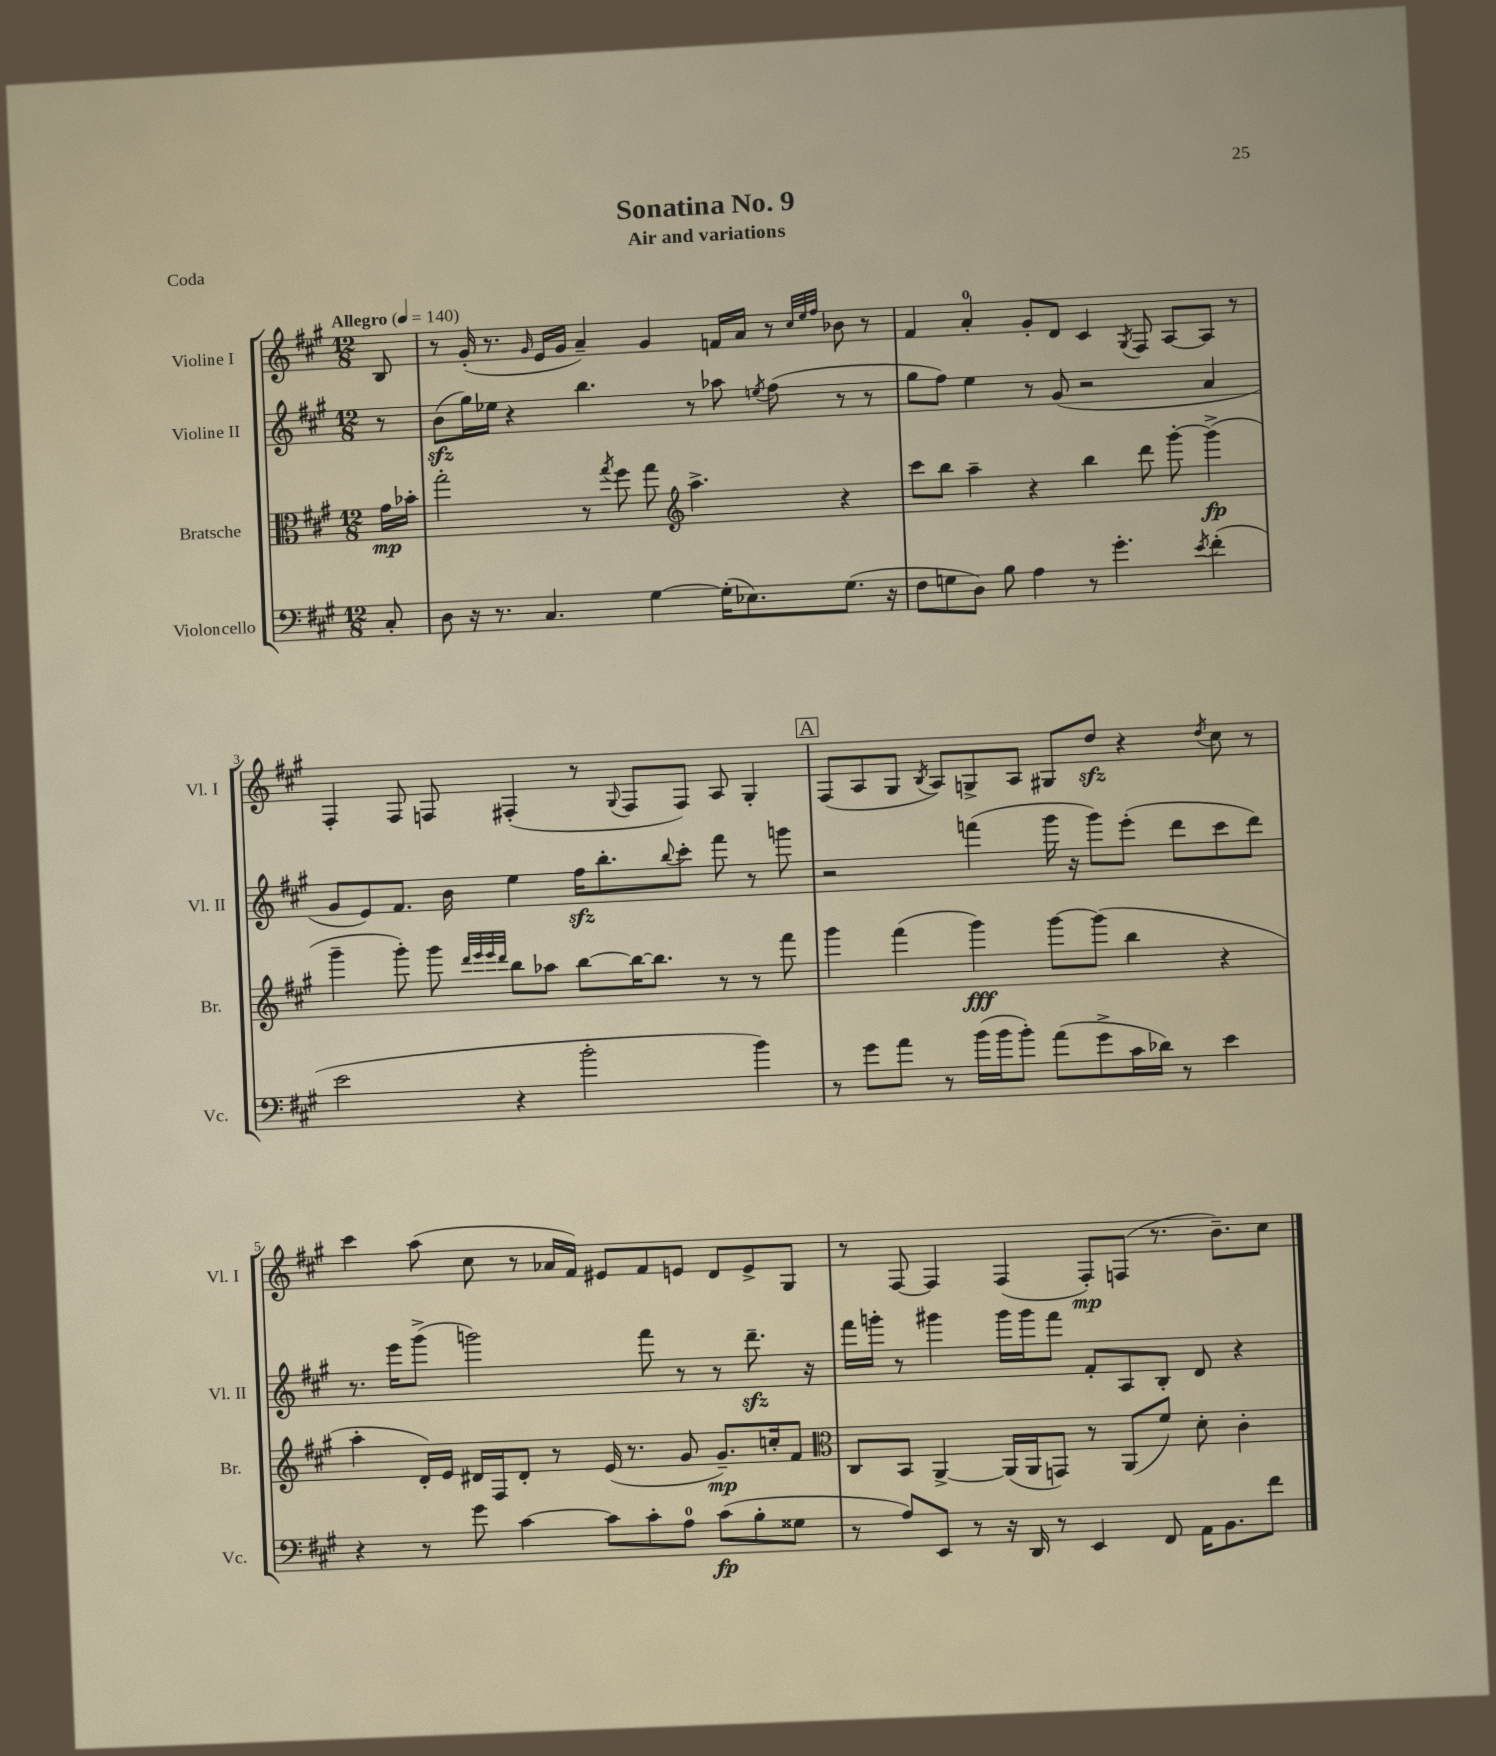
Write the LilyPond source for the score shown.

\header { title = "Sonatina No. 9" subtitle = "Air and variations" piece = "Coda" }
<<
\new StaffGroup <<
\new Staff = "s0" \with { instrumentName = "Violine I" shortInstrumentName = "Vl. I" } {
    \clef treble \key a \major \numericTimeSignature \time 12/8 \partial 8 \tempo "Allegro" 4 = 140
    b8 |
    r8 gis'16-.( r8. \grace { gis'16 } e'16 gis'16 a'4--) gis'4 f'16 a'16 r8 \grace { cis''32 e''32 fis''32 } bes'8 r8 |
    fis'4 a'4-0-. gis'8-. d'8 cis'4 \acciaccatura { gis8 } fis8 a8~ a8 r8 |
    fis4-. fis8 f8 fis4-.( r8 \appoggiatura { gis8 } fis8 fis8) a8 gis4-. |
    \mark \markup { \box "A" } fis8( a8 gis8 \acciaccatura { b8 } a8) g8-> a8 gis8 d''8\sfz r4 \acciaccatura { d''8 } cis''8 r8 |
    cis'''4 a''8( cis''8 r8 aes'16 fis'16) eis'8 fis'8 e'8 d'8 e'8-> gis8 |
    r8 fis8~ fis4 fis4( fis8-.\mp) f8( r8. b'8.--) cis''8 \bar "|." |
}
\new Staff = "s1" \with { instrumentName = "Violine II" shortInstrumentName = "Vl. II" } {
    \clef treble \key a \major \numericTimeSignature \time 12/8 \partial 8
    r8 |
    b'8\sfz( gis''16) ees''16 r4 b''4. r8 aes''8 \acciaccatura { e''8 } fis''8( r8 r8 |
    gis''8 fis''8) e''4 r8 gis'8( r2 a'4 |
    gis'8 e'8) fis'8. b'16 e''4 fis''16\sfz b''8.-. \appoggiatura { b''8 } cis'''8-. fis'''8 r8 g'''8 |
    \mark \markup { \box "A" } r2 f'''4( gis'''16 r16 gis'''8) e'''8-.( d'''8 cis'''8 d'''8) |
    r8. e'''16 gis'''8->( g'''2) fis'''8 r8 r8 d'''8.--\sfz r16 |
    fis'''16 g'''16-. r8 gis'''4 gis'''16 gis'''16 fis'''8 fis'8-. a8 b8-. d'8 r4 \bar "|." |
}
\new Staff = "s2" \with { instrumentName = "Bratsche" shortInstrumentName = "Br." } {
    \clef alto \key a \major \numericTimeSignature \time 12/8 \partial 8
    gis'16\mp bes'16-. |
    gis''2-. r8 \acciaccatura { gis''8 } fis''8 gis''8 \clef treble a''4.-> r4 |
    cis'''8 b''8 a''4-- r4 b''4 d'''8 gis'''8~-. gis'''4->\fp( |
    gis'''4-- gis'''8-.) gis'''8 \grace { d'''32 e'''32 e'''32 d'''32 } b''8 aes''8 b''8~ b''16~ b''8. r8 r8 fis'''8 |
    \mark \markup { \box "A" } gis'''4 fis'''4( gis'''4\fff) gis'''8~ gis'''8( b''4 r4 |
    a''4-. d'16-.) e'16 dis'16 fis16 dis'8-. r8 e'16( r8. gis'8 gis'8.--\mp) c''16-. fis'8 |
    \clef alto cis8 b,8 a,4~-> a,16( a,16 g,8) r8 a,8( fis'8) d'8-. cis'4-. \bar "|." |
}
\new Staff = "s3" \with { instrumentName = "Violoncello" shortInstrumentName = "Vc." } {
    \clef bass \key a \major \numericTimeSignature \time 12/8 \partial 8
    cis8-. |
    d8 r16 r8. cis4. gis4~ gis16-.( ees8.) gis8.( r16 |
    fis8 g8 d8) b8 a4 r8 gis'4.-. \acciaccatura { e'8 } fis'4-.( |
    e'2 r4 b'2-. b'4) |
    \mark \markup { \box "A" } r8 gis'8 a'8 r8 b'16( b'16 b'8-.) a'8( gis'8-> cis'16 des'16) r8 e'4 |
    r4 r8 gis'8 cis'4~ cis'8 cis'8-. a8-0 cis'8\fp( b8-. gisis8 |
    r8 a8) e,8 r8 r16 d,16 r8 e,4 fis,8 a,16 b,8. fis'8 \bar "|." |
}
>>
>>
